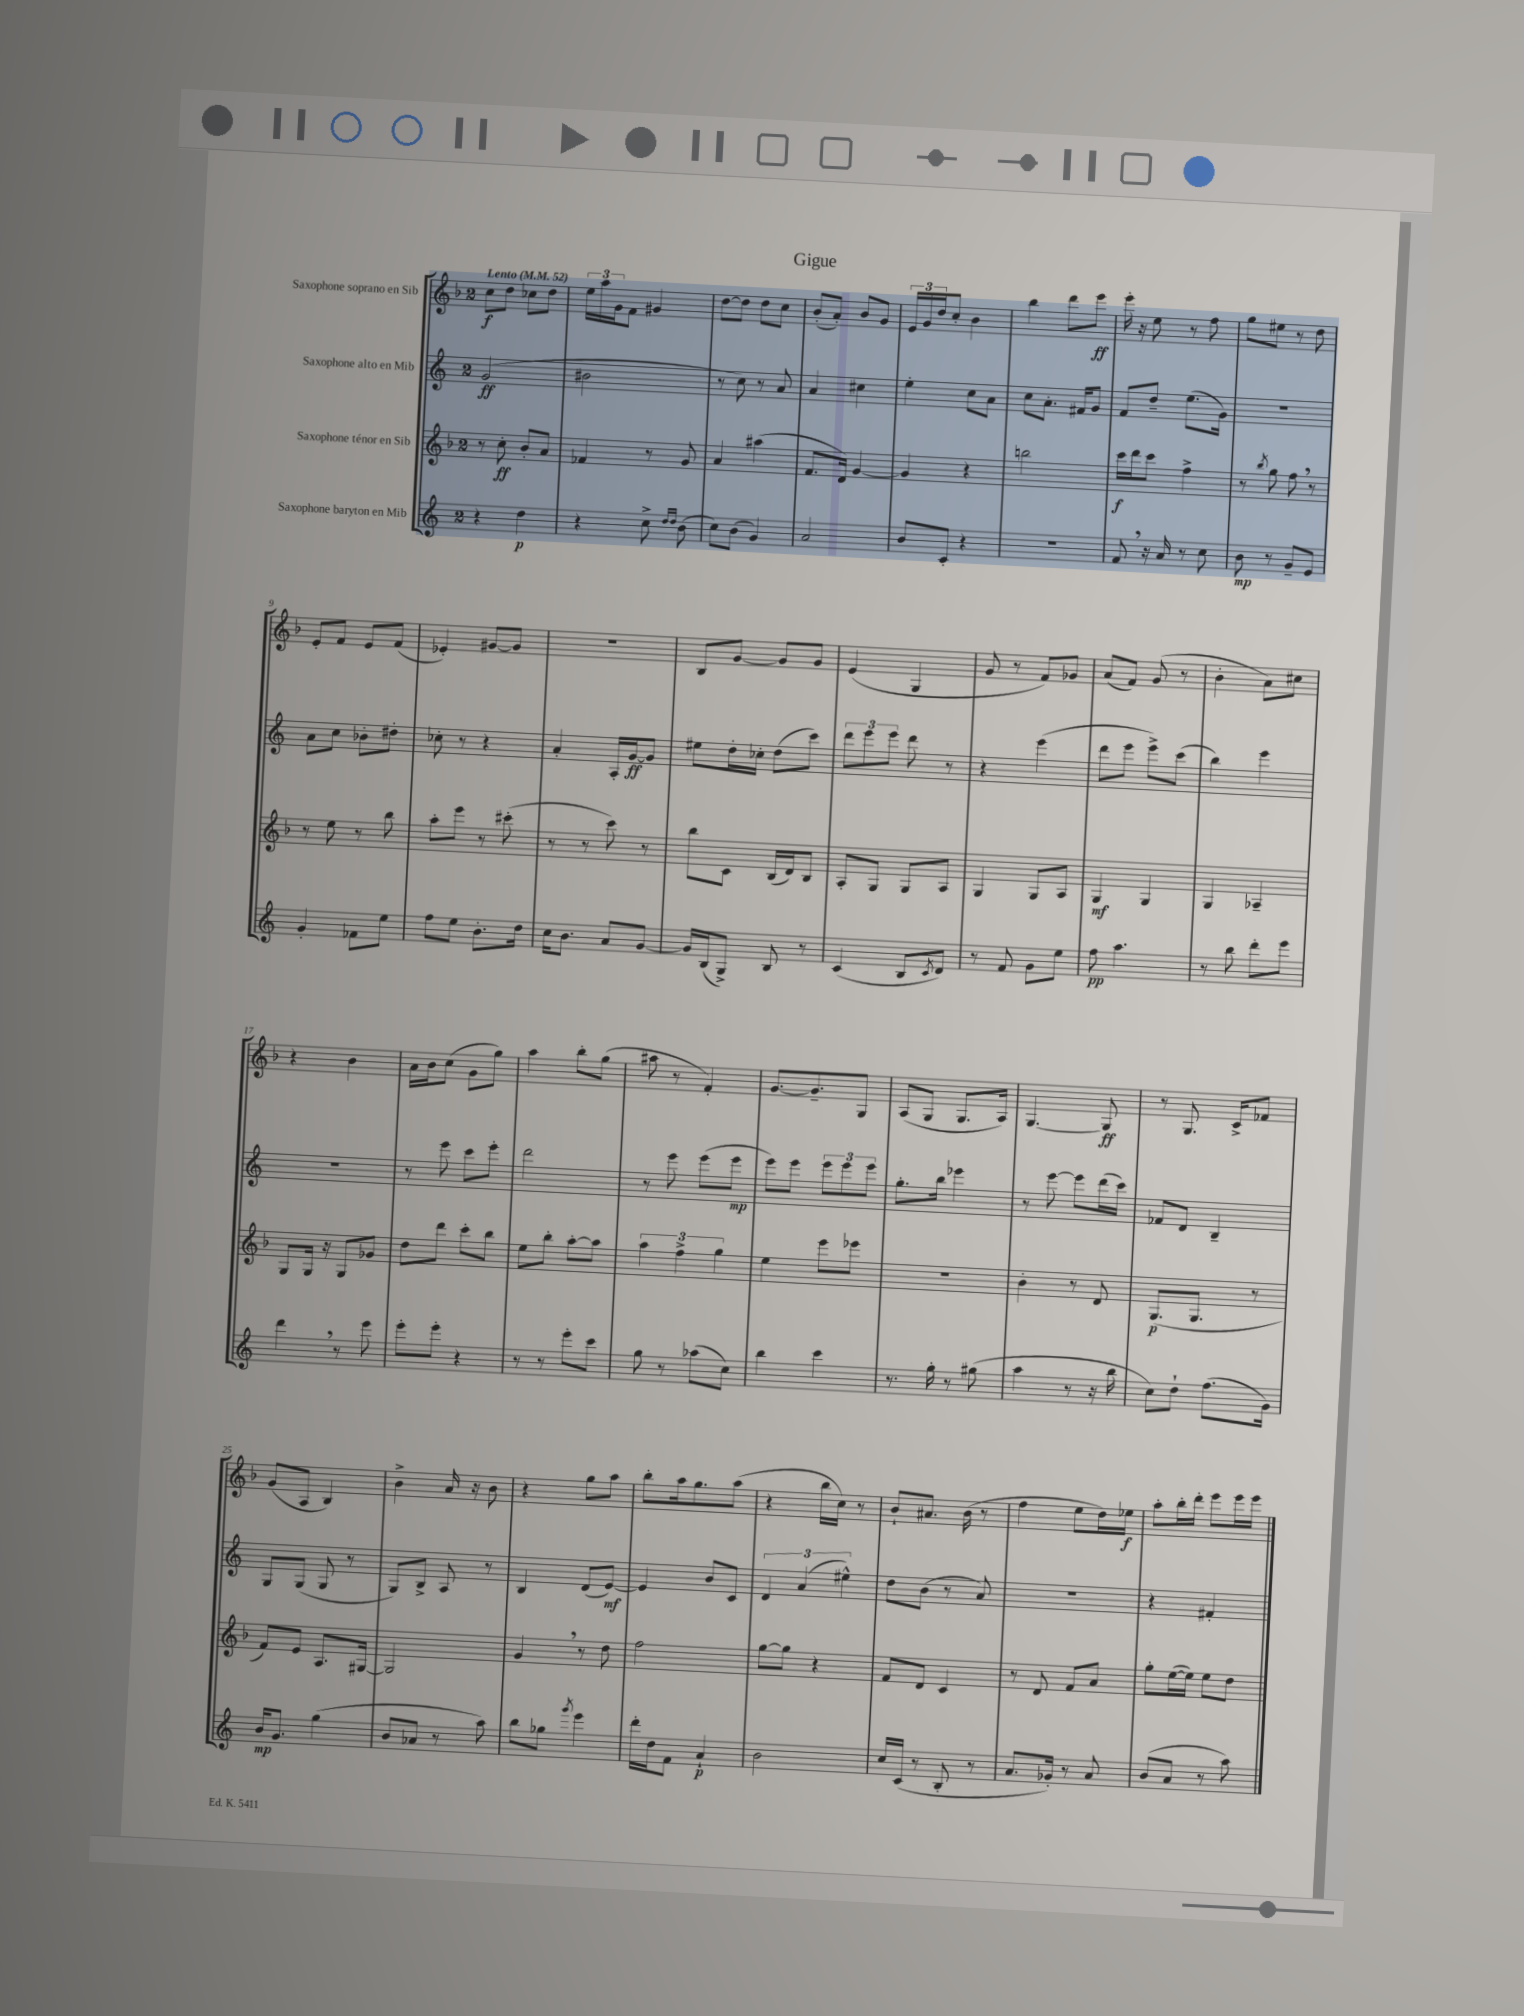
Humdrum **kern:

**kern	**kern	**kern	**kern
*staff4	*staff3	*staff2	*staff1
*clefG2	*clefG2	*clefG2	*clefG2
*k[]	*k[b-]	*k[]	*k[b-]
*M2/4	*M2/4	*M2/4	*M2/4
*MM52	*MM52	*MM52	*MM52
4r	8r	(2g	8cc
.	8cc'	.	8dd
4dd	8b-'	.	8cc-
.	8a	.	8dd
=	=	=	=
4r	4f-	2b#	24ee
.	.	.	24aa
.	.	.	24g
.	.	.	8f
8cc^	8r	.	4g#
16qqdd	.	.	.
16qqdd	.	.	.
(8b	8g	.	.
=	=	=	=
8cc)	4a	8r	[8dd
(8b	.	8cc)	8dd]
4g)	(4aa#	8r	8dd
.	.	8a	8cc
=	=	=	=
2a	8.f	4a	(8b-'
.	.	.	8a')
.	16d)	.	.
.	[4g	4cc#	8b-
.	.	.	8g
=	=	=	=
8b	4g]	4ee'	24e
.	.	.	24g
.	.	.	24dd
8c'	.	.	8cc'
4r	4r	8cc	4b-
.	.	8a	.
=	=	=	=
2r	2bb	8cc	4bb-
.	.	8.a'	.
.	.	.	8ddd
.	.	16f#	.
.	.	8g	8eee
=	=	=	=
8f	16ccc	8f	16eee'
.	16ddd	.	16r
16r	8ccc	8dd~	8ee
16a	.	.	.
8r	4ff^	(8.ee	8r
8cc	.	.	8ff
.	.	16g)	.
=	=	=	=
8b	8r	2r	8gg
.	8qbb-	.	.
8r	8gg	.	8ee#
8g~	8ff	.	8r
8e	8r	.	8dd
=	=	=	=
4g'	8r	8a	8e'
.	8ee	8cc	8f
8f-	8r	8b-'	8e
8ee	8bb-	8dd#'	(8f
=	=	=	=
8ff	8aa'	8cc-'	4e-')
8ee	8eee	8r	.
8.b'	8r	4r	[8g#
.	(8ccc#'	.	8g#]
16dd	.	.	.
=	=	=	=
16cc	8r	4a'	2r
8.b	.	.	.
.	8r	.	.
8a	8ccc)	16A'	.
.	.	[16g	.
[8g	8r	8g]	.
=	=	=	=
16g]	8bb-	8ee#	8B-
(16B	.	.	.
8G^)	8c	16dd'	[8g
.	.	16cc-'	.
8B	(16B-	(8dd	8g]
.	16d)	.	.
8r	8B-	8ccc)	8g
=	=	=	=
(4c	8A'	12ddd	(4e
.	.	12eee	.
.	8G	.	.
.	.	12eee	.
8B	8G	8ddd	4G
8qc	.	.	.
8d)	8A	8r	.
=	=	=	=
8r	4G	4r	8g
8f	.	.	8r
8g	8G	(4eee	8f)
8ee	8A	.	8g-
=	=	=	=
8ff	4G	8ddd	(8a
4.aa	.	8eee	8f)
.	4G	8eee^)	(8g
.	.	(8ccc	8r
=	=	=	=
8r	4G	4bb)	4b-'
8bb	.	.	.
8ddd'	4A-~	4eee	8a)
8eee	.	.	8cc#
=	=	=	=
4ddd	8G	2r	4r
.	16G	.	.
.	16r	.	.
8r	8G	.	4b-
8eee	8g-	.	.
=	=	=	=
8eee'	8dd	8r	16a
.	.	.	16b-
8eee'	8ddd	8eee	(8cc
4r	8ccc'	8ccc	8g
.	8bb-	8eee'	8gg)
=	=	=	=
8r	8ee	2ddd	4aa
8r	8bb-'	.	.
8eee'	[8aa'	.	8bb-'
8ccc	8aa]	.	(8gg
=	=	=	=
8gg	6aa	8r	8aa#
8r	.	8eee	8r
.	6ff^	.	.
(8aa-	.	(8eee	4f')
.	6gg	.	.
8cc)	.	8eee	.
=	=	=	=
4bb	4ee	8eee)	[8.g
.	.	8eee	.
.	.	.	8.g~]
4ccc	8eee	12eee	.
.	.	12eee	.
.	8eee-	.	8G
.	.	12eee	.
=	=	=	=
8.r	2r	8.gg'	(8A
.	.	.	8G
16gg'	.	16bb	.
8r	.	4eee-	8.G
(8gg#	.	.	.
.	.	.	16A)
=	=	=	=
4aa	4b-'	8r	[4.G
.	.	[8eee	.
8r	8r	8eee]	.
16r	8d	(16ddd	8G]
16bb	.	16ccc)	.
=	=	=	=
8cc)	(8.G	8f-	8r
8dd`	.	8d	8.G
.	8.G	.	.
(8.ff	.	4B~	.
.	.	.	16c^
.	8r	.	8f-
16g)	.	.	.
=	=	=	=
16b	8f)	8G	(8g
8.g	.	.	.
.	8e	(8G	8A
(4gg	8.A	8G	4B-)
.	.	8r	.
.	[16G#	.	.
=	=	=	=
8b	2G#]	8G)	4b-^
8a-	.	8B^	.
8r	.	8A	16a
.	.	.	16r
8aa)	.	8r	8b-
=	=	=	=
8bb	4g	4B	4r
8gg-	.	.	.
8qggg	.	.	.
4eee	8r	(8d	8gg
.	8dd	[8e)	8aa
=	=	=	=
16ddd'	2ff	4e]	8bb-'
16dd	.	.	.
8f	.	.	16aa
.	.	.	8.gg
4a`	.	8b	.
.	.	8c	(8aa
=	=	=	=
2b	[8gg	6d	4r
.	8gg]	.	.
.	.	(6a	.
.	4r	.	16bb-
.	.	.	16cc)
.	.	6ee#^^)	.
.	.	.	8r
=	=	=	=
16cc	8f	8dd	8b-`
(16c	.	.	.
8r	8d	(8b	8.a#
8B'	4c	8r	.
.	.	.	(16b-
8r	.	8a)	8r
=	=	=	=
8.a	8r	2r	4ff
.	8d	.	.
16g-')	.	.	.
8r	8f	.	8ee
8a	8a	.	16dd)
.	.	.	16ee-
=	=	=	=
(8b	8gg'	4r	8aa'
8a	([16ee	.	16bb-'
.	16ee])	.	16ddd'
8r	8ee	4f#'	8eee
8aa)	8dd	.	16eee
.	.	.	16eee
==	==	==	==
*-	*-	*-	*-
